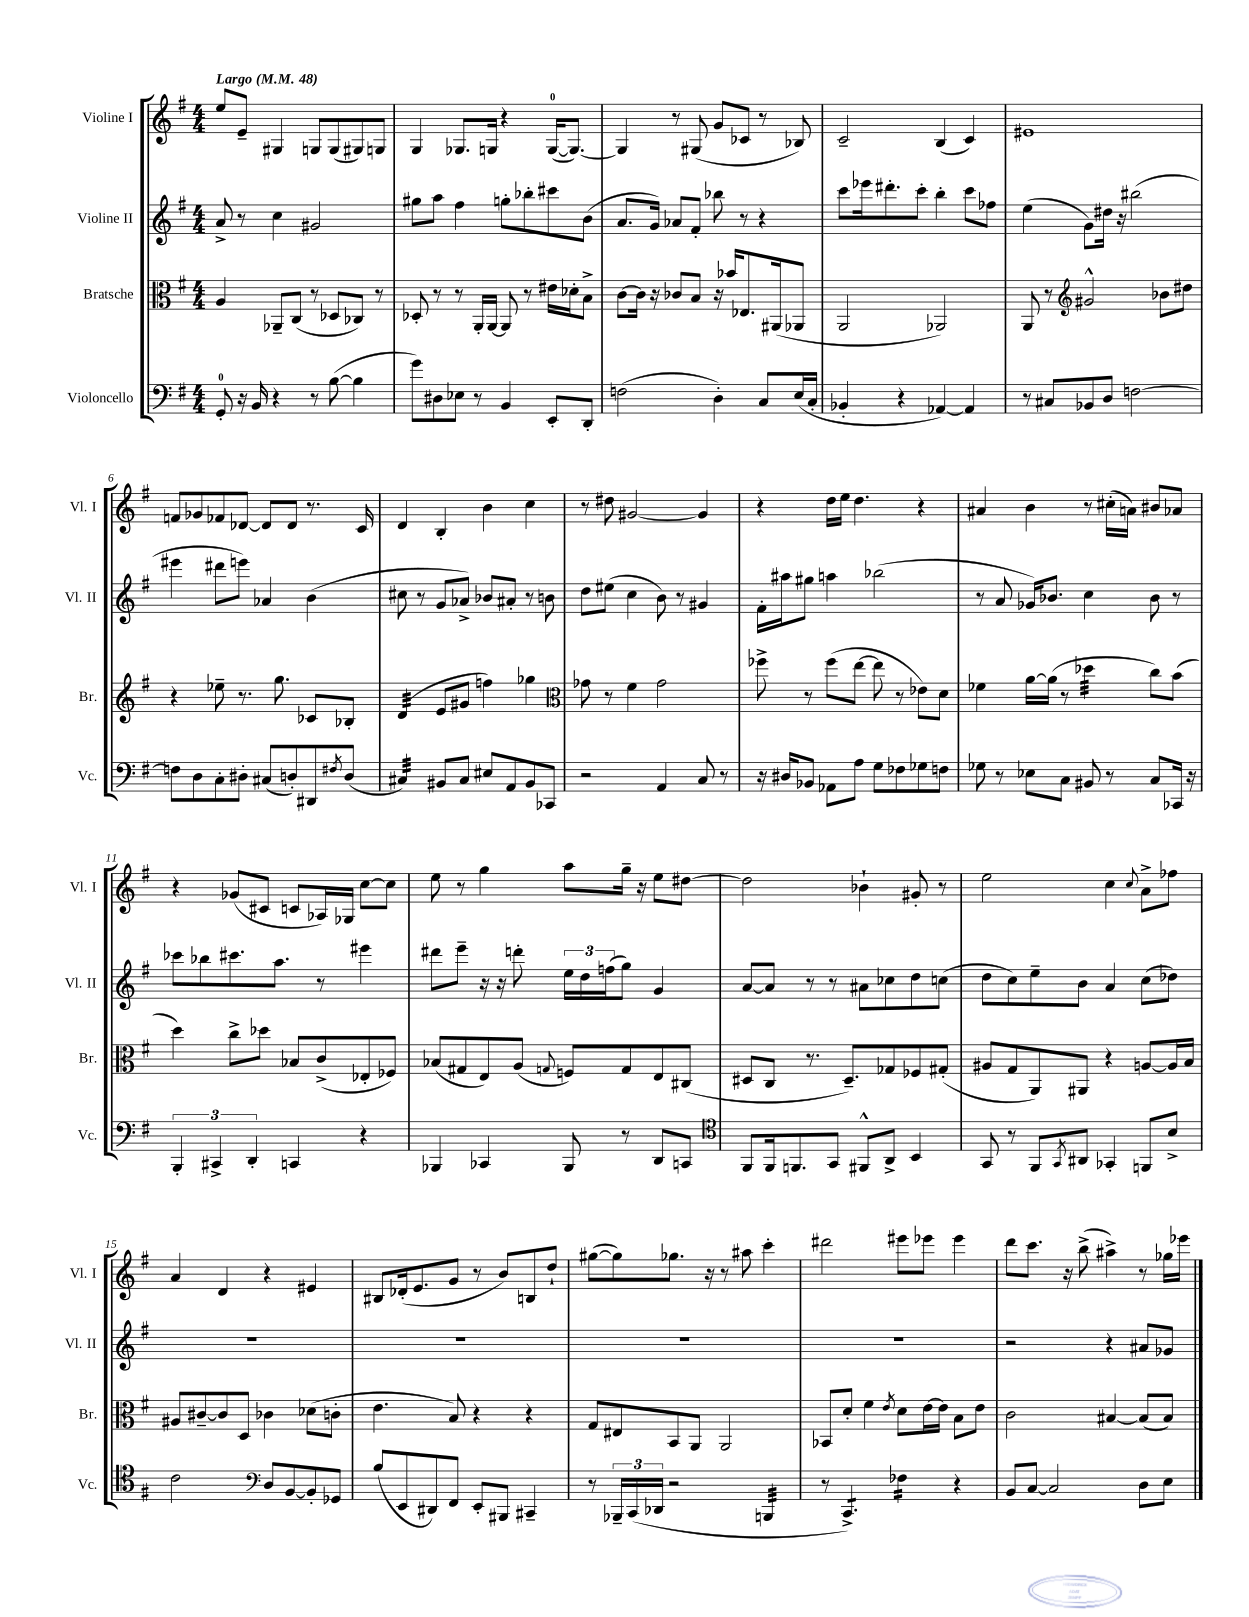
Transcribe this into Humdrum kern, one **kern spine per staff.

**kern	**kern	**kern	**kern
*staff4	*staff3	*staff2	*staff1
*clefF4	*clefC3	*clefG2	*clefG2
*k[f#]	*k[f#]	*k[f#]	*k[f#]
*M4/4	*M4/4	*M4/4	*M4/4
*MM48	*MM48	*MM48	*MM48
8GG'	4A	8a^	8ee
16r	.	8r	8e~
16BB	.	.	.
4r	8AA-~	4cc	4G#
.	(8C	.	.
8r	8r	2g#	8G
([8B	8D-	.	(8G
4B]	8C-)	.	8G#)
.	8r	.	8G
=	=	=	=
8g)	8D-'	8gg#	4G
8D#	8r	8aa	.
8E-	8r	4ff#	8.G-
8r	16AA'	.	.
.	[16AA	.	16G
4BB	8AA]	8gg'	4r
.	8r	8bb-'	.
8EE'	16e#	8ccc#	([16G
.	16d-'	.	8.G_)
8DD'	8B^	(8b	.
=	=	=	=
(2F	[8c	8.a	4G]
.	16c]	.	.
.	16r	16g)	.
.	8c-	8a-	8r
.	8B	8f#'	(8G#
4D')	16r	8bb-	8g
.	16b-	.	.
.	8.E-	8r	8c-
8C	.	4r	8r
.	(16AA#	.	.
(16E	8AA-	.	8B-)
16C'	.	.	.
=	=	=	=
4BB-'	2AA	8ccc	2c~
.	.	16eee-	.
.	.	8.ddd#'	.
4r	.	.	.
.	.	8ccc'	.
[4AA-)	2AA-)	4bb'	(4B
4AA-]	.	8ccc	4c)
.	.	8ff-	.
=	=	=	=
8r	8AA	(4ee	1e#
8C#	8r	.	.
*	*clefG2	*	*
8BB-	2g#^^	8g)	.
8D	.	16dd#	.
.	.	16r	.
[2F	.	(2bb#	.
.	8b-	.	.
.	8dd#	.	.
=	=	=	=
8F]	4r	4eee#	8f
8D	.	.	8g-
8C'	8ee-~	8ddd#	8f-
8D#'	8.r	8eee)	[8d-
(8C#	.	4a-	8d-]
.	8.gg	.	.
8D')	.	.	8d-
8DD#	8c-	(4b	8.r
8qF#	.	.	.
(8D	8B-'	.	.
.	.	.	16c
=	=	=	=
4C#)	(4d	8cc#	4d
.	.	8r	.
8BB#	8e	8g	4B'
8C#	8g#	8a-^)	.
8E#	4ff)	8b-	4b
8AA	.	8a#'	.
8BB#	4gg-	8r	4cc
8CC-	.	8b	.
=	=	=	=
*	*clefC3	*	*
2r	8g-	8dd	8r
.	8r	(8ee#	8dd#
.	4f#	4cc	[2g#
4AA	2g-	8b)	.
.	.	8r	.
8C	.	4g#	4g#]
8r	.	.	.
=	=	=	=
16r	8ff-^	16f#'	4r
16D#	.	16aa#	.
8BB-	8r	8gg#	.
8AA-	(8ff-	4aa	16dd
.	.	.	16ee
8A	[8ee	.	4.dd
8G	8ee]	(2bb-	.
8F-	8r	.	.
8G-	8e-)	.	4r
8F	8d	.	.
=	=	=	=
8G-	4f-	8r	4a#
8r	.	8a	.
8E-	[16a	16g-)	4b
.	(16a]	8.b-	.
8C	8r	.	.
8BB#	4dd-	4cc	8r
8r	.	.	(16cc#'
.	.	.	16a)
8C	8cc)	8b-	8b#
16CC-	(8b	8r	8a-
16r	.	.	.
=	=	=	=
6BBB'	4dd)	8ccc-	4r
.	.	8bb-	.
6CC#^	.	.	.
.	8cc^	8.ccc#	(8g-
6DD'	.	.	.
.	8dd-	.	8c#
.	.	8.aa	.
4CC	8B-	.	8c
.	(8c^	8r	16A-)
.	.	.	16G-
4r	8E-'	4eee#	[8cc
.	8F-)	.	8cc]
=	=	=	=
4BBB-	(8B-	8ddd#	8ee
.	8G#	8eee~	8r
4CC-	8E)	16r	4gg
.	.	16r	.
.	(8A	8ddd'	.
.	8qqG	.	.
8BBB-	8F)	24ee	8aa
.	.	24dd	.
.	.	(24ff	.
8r	8G	8gg)	16gg~
.	.	.	16r
8DD	8E	4g	8ee
8CC	(8C#	.	[8dd#
=	=	=	=
*clefC4	*	*	*
8FF#	8D#	[8a	2dd#]
16FF#	8C	8a]	.
8.FF	.	.	.
.	8.r	8r	.
8GG	.	8r	.
.	8.D#~)	.	.
8FF#^^	.	8a#	4b-`
8AA^	8G-	8cc-	.
4BB	8F-	8dd	8g#'
.	(8G#'	(8cc	8r
=	=	=	=
8GG	8A#	8dd	2ee
8r	8G	8cc)	.
8FF#	8AA)	8ee~	.
8qGG	.	.	.
8AA#	8AA#	8b	.
4GG-'	4r	4a	4cc
.	.	.	8qqcc
8FF	[8A	(8cc	8a^
8B^	16A]	8dd-)	8ff-
.	16B	.	.
=	=	=	=
2c	8A#	1r	4a
.	[8c#~	.	.
.	8c#]	.	4d
.	8D	.	.
*clefF4	*	*	*
8D	4c-	.	4r
[8BB	.	.	.
8BB']	(8d-	.	4e#
8GG-	8c'	.	.
=	=	=	=
(8B	4.e	1r	8B#
8EE	.	.	(16d-'
.	.	.	8.e
8DD#)	.	.	.
8FF#	8B)	.	8g
8EE'	4r	.	8r
8BBB#	.	.	8b)
4CC#~	4r	.	8B
.	.	.	8dd`
=	=	=	=
8r	8G	1r	([8gg#
24BBB-~	8E#	.	8gg#])
(24CC	.	.	.
24DD-	.	.	.
2r	8BB	.	8.gg-
.	8AA	.	.
.	.	.	16r
.	2AA	.	8r
.	.	.	8aa#
4BBB	.	.	4ccc'
=	=	=	=
8r	8BB-	1r	2ddd#
4.CC^)	8d'	.	.
.	4f#	.	.
.	8qe	.	.
4F-	8d	.	8eee#
.	[16e	.	8eee-
.	16e]	.	.
4r	8B	.	4eee-
.	8e	.	.
=	=	=	=
8BB	2c	2r	8ddd
[8C	.	.	8.ccc
2C]	.	.	.
.	.	.	16r
.	.	.	(8bb^
.	[4B#	4r	4aa#^)
8D	(8B#]	8a#	8r
8E	8B#)	8g-	16gg-
.	.	.	16eee-
==	==	==	==
*-	*-	*-	*-
